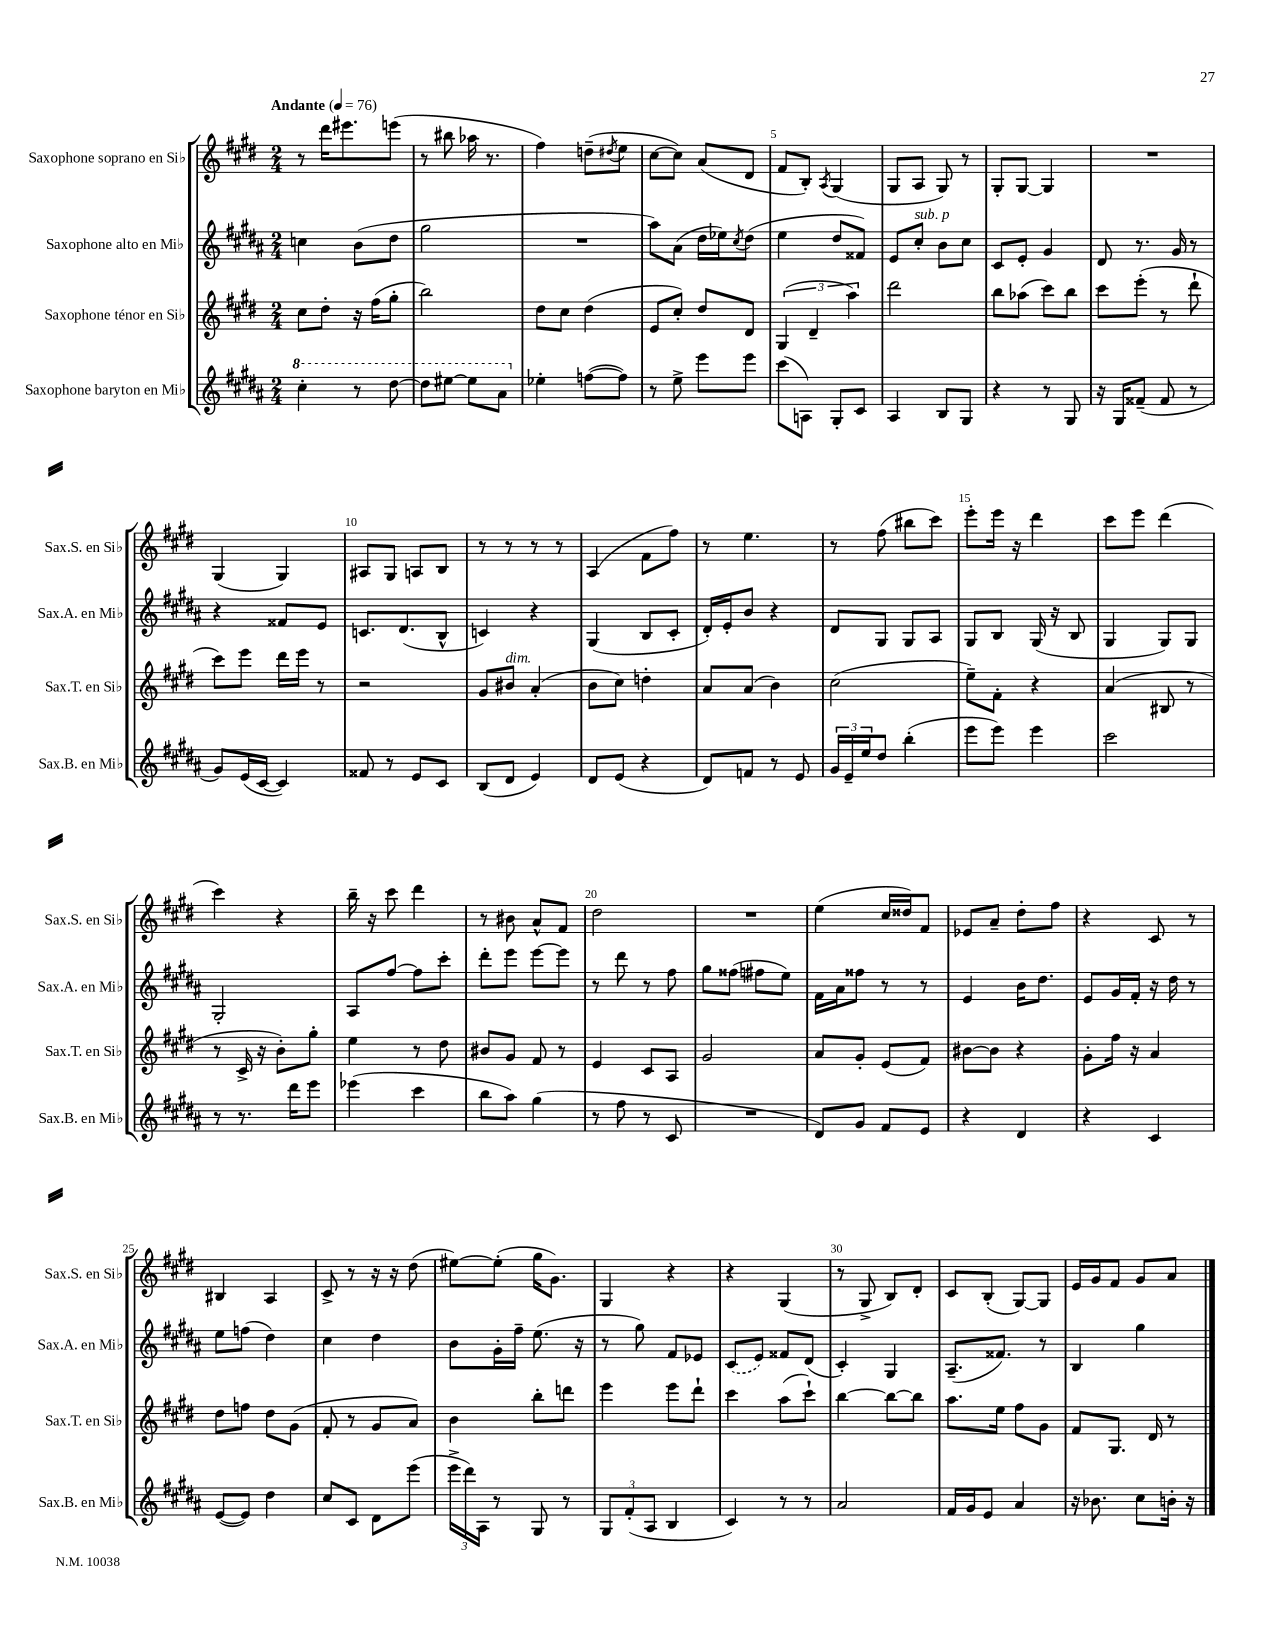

**kern	**kern	**kern	**kern
*staff4	*staff3	*staff2	*staff1
*clefG2	*clefG2	*clefG2	*clefG2
*k[f#c#g#d#a#]	*k[f#c#g#d#]	*k[f#c#g#d#a#]	*k[f#c#g#d#]
*M2/4	*M2/4	*M2/4	*M2/4
*MM76	*MM76	*MM76	*MM76
4ccc#'	8cc#	4cc	8r
.	8dd#'	.	16ddd#
.	.	.	8.eee#
8r	16r	(8b	.
.	(16ff#	.	.
[8ddd#	8gg#'	8dd#	(8eee
=	=	=	=
8ddd#]	2bb)	2gg#	8r
[8eee#	.	.	8bb#
8eee#]	.	.	16aa-
.	.	.	8.r
8aa#	.	.	.
=	=	=	=
4ee-'	8dd#	2r	4ff#)
.	8cc#	.	.
([8ff	(4dd#	.	(8dd~
.	.	.	8qdd#
8ff])	.	.	8ee
=	=	=	=
8r	8e	8aa#)	[8cc#
8ee^	8cc#')	(8a#	8cc#])
8eee	8dd#	16dd#	(8a
.	.	16ee-)	.
.	.	8qcc#	.
8eee	8d#	(8dd#	8d#
=	=	=	=
(8ccc#	(6G#	4ee	8f#
8A)	.	.	8B')
.	6d#~	.	.
.	.	.	8qA
8G#'	.	8dd#	(4G#
.	6aa)	.	.
8c#	.	8f##)	.
=	=	=	=
4A#	2ddd#	8e	8G#
.	.	8cc#'	8A
8B	.	8b	8G#)
8G#	.	8cc#	8r
=	=	=	=
4r	8bb	8c#	8G#'
.	(8aa-	8e'	[8G#
8r	8ccc#)	4g#	4G#]
8G#	8bb	.	.
=	=	=	=
16r	8ccc#	8d#	2r
16G#	.	.	.
(8f##~	(8eee'	8.r	.
8f##	8r	.	.
.	.	16g#	.
8r	8ddd#`	8r	.
=	=	=	=
8g#)	8ccc#)	4r	(4G#
(16e	8eee	.	.
[16c#	.	.	.
4c#])	16ddd#	8f##	4G#)
.	16eee	.	.
.	8r	8e	.
=	=	=	=
8f##	2r	8.c	8A#
8r	.	.	8G#
.	.	(8.d#	.
8e	.	.	8A
8c#	.	8B^^	8B
=	=	=	=
(8B	8g#	4c)	8r
8d#	8b#	.	8r
4e)	(4a'	4r	8r
.	.	.	8r
=	=	=	=
8d#	8b	(4G#	(4A
(8e	8cc#)	.	.
4r	4dd'	8B	8f#
.	.	8c#'	8ff#)
=	=	=	=
8d#)	8a	16d#')	8r
.	.	16e'	.
8f	(8a	8b	4.ee
8r	4b)	4r	.
8e	.	.	.
=	=	=	=
24g#	(2cc#	8d#	8r
24e~	.	.	.
24ee	.	.	.
8dd#	.	8G#	(8ff#
(4bb'	.	8G#	8bb#
.	.	8A#	8ccc#)
=	=	=	=
8eee	8ee~)	8G#	8eee'
8eee)	8f#'	8B	16eee
.	.	.	16r
4eee	4r	(16G#	4ddd#
.	.	16r	.
.	.	8B	.
=	=	=	=
2ccc#	(4a	4G#	8ccc#
.	.	.	8eee
.	8B#	8G#)	(4ddd#
.	8r	8G#	.
=	=	=	=
8r	8r	2G#'	4ccc#)
8.r	16c#^	.	.
.	16r	.	.
.	8b')	.	4r
16ddd#	.	.	.
8eee	8gg#'	.	.
=	=	=	=
(4eee-	4ee	8A#	16bb~
.	.	.	16r
.	.	[8ff#	8ccc#
4ccc#	8r	8ff#]	4ddd#
.	8dd#	8ccc#'	.
=	=	=	=
8bb	8b#	8ddd#'	8r
8aa#)	8g#	8eee	8b#
(4gg#	8f#	[8eee	8a^^
.	8r	8eee]	8f#
=	=	=	=
8r	4e	8r	2dd#
8ff#	.	8ddd#	.
8r	8c#	8r	.
8c#	8A	8ff#	.
=	=	=	=
2r	2g#	8gg#	2r
.	.	(8ff##	.
.	.	8ff#	.
.	.	8ee)	.
=	=	=	=
8d#)	8a	16f#	(4ee
.	.	16a#	.
8g#	8g#'	8ff##	.
8f#	(8e	8r	16cc#
.	.	.	16dd##)
8e	8f#)	8r	8f#
=	=	=	=
4r	[8b#	4e	8e-
.	8b#]	.	8a~
4d#	4r	16b	8dd#'
.	.	8.dd#	.
.	.	.	8ff#
=	=	=	=
4r	8g#'	8e	4r
.	16ff#	16g#	.
.	16r	16f#'	.
4c#	4a	16r	8c#
.	.	16dd#	.
.	.	8r	8r
=	=	=	=
([8e	8dd#	8ee	4B#
8e])	8ff	(8ff	.
4dd#	8dd#	4dd#)	4A
.	(8g#	.	.
=	=	=	=
8cc#	8f#'	4cc#	8c#^
8c#	8r	.	8r
8d#	8g#	4dd#	16r
.	.	.	16r
(8eee	8a)	.	(8dd#
=	=	=	=
24eee^	4b	8b	[8ee#)
24ddd#)	.	.	.
24A#	.	.	.
8r	.	16g#'	(8ee#']
.	.	16ff#~	.
8G#	8bb'	(8.ee	16gg#
.	.	.	8.g#)
8r	8ddd	.	.
.	.	16r	.
=	=	=	=
12G#	4eee	8r	4G#
(12f#'	.	.	.
.	.	8gg#)	.
12A#	.	.	.
4B	8eee	8f#	4r
.	8ddd#`	8e-	.
=	=	=	=
4c#)	4ccc#	(8c#	4r
.	.	8e)	.
8r	(8aa	8f##	(4G#
8r	8ccc#`)	(8d#	.
=	=	=	=
2a#	[4bb	4c#')	8r
.	.	.	8G#^
.	8bb_	4G#	8B)
.	8bb]	.	8d#'
=	=	=	=
16f#	8.aa	(8.A#~	8c#
16g#	.	.	.
8e	.	.	(8B'
.	16ee	8.f##)	.
4a#	8ff#	.	[8G#)
.	8g#	8r	8G#]
=	=	=	=
16r	8f#	4B	16e
8.b-	.	.	16g#
.	8.G#	.	8f#
8cc#	.	4gg#	8g#
.	16d#	.	.
16b'	8r	.	8a
16r	.	.	.
==	==	==	==
*-	*-	*-	*-
